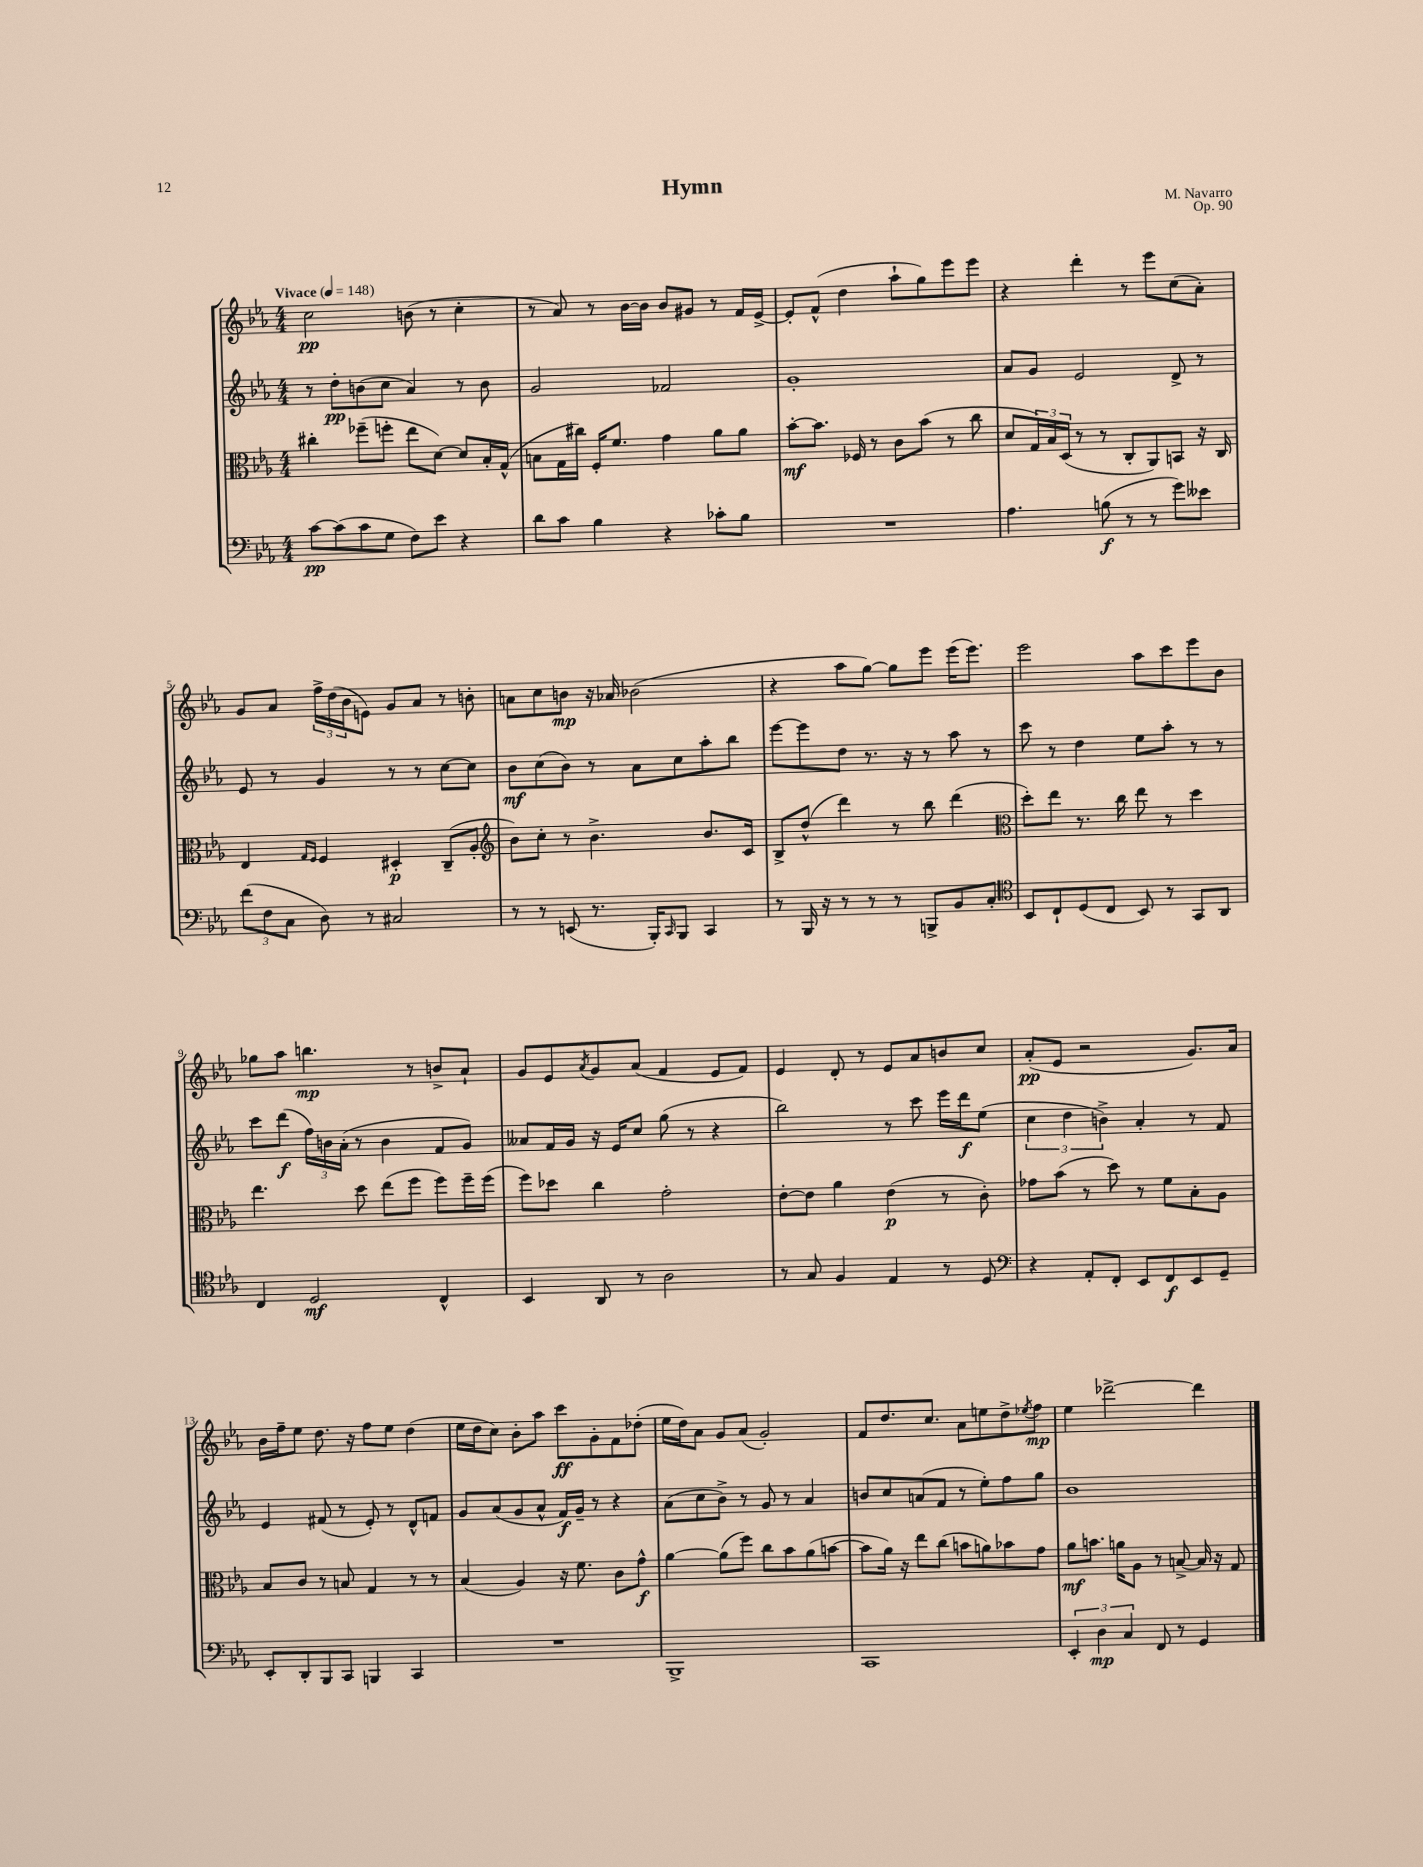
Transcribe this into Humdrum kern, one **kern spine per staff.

**kern	**dynam	**kern	**dynam	**kern	**dynam	**kern	**dynam
*part4	*part4	*part3	*part3	*part2	*part2	*part1	*part1
*staff4	*staff4	*staff3	*staff3	*staff2	*staff2	*staff1	*staff1
*clefF4	*	*clefC3	*	*clefG2	*	*clefG2	*
*k[b-e-a-]	*	*k[b-e-a-]	*	*k[b-e-a-]	*	*k[b-e-a-]	*
*M4/4	*	*M4/4	*	*M4/4	*	*M4/4	*
*MM148	*	*MM148	*	*MM148	*	*MM148	*
=1	=1	=1	=1	=1	=1	=1	=1
!	!	!	!	!	!	!LO:TX:a:B:t=Vivace	!
[8c\L	pp	4cc#X'\	.	8r	.	2cc\	pp
(8c\]	.	.	.	8dd'\L	pp	.	.
8c\	.	(8ff-X~\L	.	(8bn\	.	.	.
8G\J	.	8ffn'\J	.	8cc\J	.	.	.
8F\L)	.	8ee-\L	.	4a-/)	.	(8bn\	.
8e-\J	.	[8d\J)	.	.	.	8r	.
4r	.	8d/L]	.	8r	.	4cc'\	.
.	.	16B-'/L	.	8b\	.	.	.
.	.	(16G^^/JJ	.	.	.	.	.
=2	=2	=2	=2	=2	=2	=2	=2
8d\L	.	8Bn\L	.	2g/	.	8r	.
8c\J	.	16G\L	.	.	.	8a-/)	.
.	.	16cc#X\JJ)	.	.	.	.	.
4B-\	.	16F'/KL	.	.	.	8r	.
.	.	8.f/J	.	.	.	.	.
.	.	.	.	.	.	[16b-\LL	.
.	.	.	.	.	.	16b-\JJ]	.
4r	.	4g\	.	2f-X/	.	8b-/L	.
.	.	.	.	.	.	8g#X/J	.
8c-X'\L	.	8a-\L	.	.	.	8r	.
8B-\J	.	8a-\J	.	.	.	16f/LL	.
.	.	.	.	.	.	[16e-^/JJ	.
=3	=3	=3	=3	=3	=3	=3	=3
1r	.	[8b-'\L	mf	1g'	.	8e-'/L]	.
.	.	8.b-\J]	.	.	.	(8f^^/J	.
.	.	.	.	.	.	4dd\	.
.	.	16F-X/	.	.	.	.	.
.	.	8r	.	.	.	.	.
.	.	8c\L	.	.	.	8aa-`\L	.
.	.	(8b-\J	.	.	.	8gg\)	.
.	.	8r	.	.	.	8eee-\	.
.	.	8cc\	.	.	.	8eee-\J	.
=4	=4	=4	=4	=4	=4	=4	=4
4.A-\	.	8d/L	.	8a-/L	.	4r	.
.	.	24G/L)	.	8g/J	.	.	.
.	.	24B-/	.	.	.	.	.
.	.	(24D/JJ	.	.	.	.	.
.	.	8r	.	2e-/	.	4ddd'\	.
(8Bn\	f	8r	.	.	.	.	.
8r	.	8C'/L	.	.	.	8r	.
8r	.	8AA-/)	.	.	.	8eee-\L	.
8g\L)	.	8BBn/J	.	8d^/	.	(8cc\	.
8e--X\J	.	16r	.	8r	.	8a-'\J)	.
.	.	16C/	.	.	.	.	.
!!LO:LB:g=z
=5	=5	=5	=5	=5	=5	=5	=5
(12f\L	.	4E-/	.	8e-/	.	8g/L	.
12F\	.	.	.	.	.	.	.
.	.	.	.	8r	.	8a-/J	.
12C\J	.	.	.	.	.	.	.
.	.	16qqG/LL	.	.	.	.	.
.	.	16qqF/JJ	.	.	.	.	.
8D\)	.	4F/	.	4g/	.	24ff^\LL	.
.	.	.	.	.	.	(24dd\	.
.	.	.	.	.	.	24b-\J	.
8r	.	.	.	.	.	8en\J)	.
2C#X/	.	4D#X'/	p	8r	.	8g/L	.
.	.	.	.	8r	.	8a-/J	.
.	.	(8C~/L	.	[8cc\L	.	8r	.
.	.	8A-'/J	.	8cc\J]	.	8bn'\	.
=6	=6	=6	=6	=6	=6	=6	=6
*	*	*clefG2	*	*	*	*	*
8r	.	8b-\L)	.	8b-\L	mf	8an\L	.
8r	.	8cc'\J	.	(8cc\	.	8cc\	.
(8EEn/	.	8r	.	8b-\J)	.	8bn\J	mp
8.r	.	4.b-^\	.	8r	.	16r	.
.	.	.	.	.	.	16a-X/	.
.	.	.	.	8a-\L	.	(2b-X\	.
16BBB-'/KL)	.	.	.	.	.	.	.
16qqCC/	.	.	.	.	.	.	.
8BBB-/J	.	.	.	8cc\	.	.	.
4CC/	.	8.b-/L	.	8aa-'\	.	.	.
.	.	.	.	8bb-\J	.	.	.
.	.	16c/Jk	.	.	.	.	.
=7	=7	=7	=7	=7	=7	=7	=7
8r	.	8B-^/L	.	[8eee-\L	.	4r	.
16BBB-/	.	(8dd^^/J	.	8eee-\]	.	.	.
16r	.	.	.	.	.	.	.
8r	.	4ddd\)	.	8dd\J	.	8aa-\L	.
8r	.	.	.	8.r	.	[8gg\J)	.
8r	.	8r	.	.	.	8gg\L]	.
.	.	.	.	16r	.	.	.
8BBBn^/L	.	8bb-\	.	8r	.	8eee-\J	.
8BB-/	.	(4ddd\	.	8aa-\	.	(16eee-\KL	.
.	.	.	.	.	.	8.eee-\J)	.
8C'/J	.	.	.	8r	.	.	.
=8	=8	=8	=8	=8	=8	=8	=8
*clefC4	*	*clefC3	*	*	*	*	*
8BB-/L	.	8dd'\L)	.	8ccc\	.	2eee-\	.
8C`/	.	8ee-\J	.	8r	.	.	.
(8D/	.	8.r	.	4dd\	.	.	.
8C/J	.	.	.	.	.	.	.
.	.	16cc\	.	.	.	.	.
8BB-/)	.	8ee-\	.	8ee-\L	.	8aa-\L	.
8r	.	8r	.	8aa-'\J	.	8ccc\	.
8GG/L	.	4dd\	.	8r	.	8eee-\	.
8AA-/J	.	.	.	8r	.	8b-\J	.
!!LO:LB:g=z
=9	=9	=9	=9	=9	=9	=9	=9
4C/	.	4.ee-\	.	8ccc\L	.	8gg-X\L	.
.	.	.	.	(8ddd\J	f	8aa-\J	.
2D/	mf	.	.	24ff\LL)	.	4.bbn\	mp
.	.	.	.	24bn\	.	.	.
.	.	.	.	(24a-'\JJ	.	.	.
.	.	8dd\	.	8r	.	.	.
.	.	(8ee-\L	.	4b\	.	.	.
.	.	8ff\J	.	.	.	8r	.
4C^^/	.	8ff\L)	.	8f/L	.	8bn^/L	.
.	.	16ff~\L	.	8g/J)	.	8a-`/J	.
.	.	(16ff\JJ	.	.	.	.	.
=10	=10	=10	=10	=10	=10	=10	=10
4BB-/	.	8ff\L)	.	8a--X/L	.	8g/L	.
.	.	8dd-X\J	.	16f/L	.	8e-/	.
.	.	.	.	16g/JJ	.	.	.
.	.	.	.	.	.	8qa-/	.
8AA-/	.	4cc\	.	16r	.	8g/	.
.	.	.	.	16e-/KL	.	.	.
8r	.	.	.	8cc/J	.	(8a-/J	.
2A-\	.	2g'\	.	(8gg\	.	4f/	.
.	.	.	.	8r	.	.	.
.	.	.	.	4r	.	8e-/L	.
.	.	.	.	.	.	8f/J)	.
=11	=11	=11	=11	=11	=11	=11	=11
8r	.	[8e-'\L	.	2bb-\)	.	4e-/	.
8G/	.	8e-\J]	.	.	.	.	.
4F/	.	4a-\	.	.	.	8d'/	.
.	.	.	.	.	.	8r	.
4E-/	.	(4e-\	p	8r	.	8e-/L	.
.	.	.	.	8ccc\	.	8a-/	.
8r	.	8r	.	16eee-\LL	.	8bn/	.
.	.	.	.	16ddd\J	f	.	.
8D/	.	8c'\)	.	(8ee-\J	.	8cc/J	.
=12	=12	=12	=12	=12	=12	=12	=12
*clefF4	*	*	*	*	*	*	*
4r	.	8g-X\L	.	6cc\	.	(8a-'/L	pp
.	.	(8b-\J	.	.	.	8e-/J	.
.	.	.	.	6dd\	.	.	.
8AA-'/L	.	8r	.	.	.	2r	.
.	.	.	.	6bn^\)	.	.	.
8FF'/J	.	8dd\)	.	.	.	.	.
8EE-/L	.	8r	.	4a-'/	.	.	.
8FF/	f	8f\L	.	.	.	.	.
8EE-/	.	8B-'\	.	8r	.	8.g/L)	.
8GG~/J	.	8A-\J	.	8f/	.	.	.
.	.	.	.	.	.	16a-/Jk	.
!!LO:LB:g=z
=13	=13	=13	=13	=13	=13	=13	=13
8EE-'/L	.	8B-/L	.	4e-/	.	16b-\LL	.
.	.	.	.	.	.	16ff~\J	.
8DD'/	.	8c/J	.	.	.	8ee-\J	.
8BBB-/	.	8r	.	(8f#X/	.	8.dd\	.
8CC/J	.	8Bn/	.	8r	.	.	.
.	.	.	.	.	.	16r	.
4BBBn/	.	4G/	.	8e-'/)	.	8ff\L	.
.	.	.	.	8r	.	8ee-\J	.
4CC/	.	8r	.	8d^^/L	.	(4dd\	.
.	.	8r	.	8fn/J	.	.	.
=14	=14	=14	=14	=14	=14	=14	=14
1r	.	(4B-/	.	8g/L	.	16ee-\LL	.
.	.	.	.	.	.	16dd\J	.
.	.	.	.	(8a-/	.	8cc\J)	.
.	.	4A-/)	.	8g/	.	8b-'\L	.
.	.	.	.	8a-^^/J	.	8aa-\J	.
.	.	16r	.	16f/LL)	f	8ccc\L	ff
.	.	8.f\	.	16g~/JJ	.	.	.
.	.	.	.	8r	.	8g'\	.
.	.	8c\L	.	4r	.	8f\	.
.	.	8g^^\J	f	.	.	(8dd-X'\J	.
=15	=15	=15	=15	=15	=15	=15	=15
1BBB-^	.	[4a-\	.	(8a-\L	.	16ee-\LL	.
.	.	.	.	.	.	16dd\J)	.
.	.	.	.	8cc\	.	8a-\J	.
.	.	(8a-\L]	.	8b-^\J)	.	8g/L	.
.	.	8ff\J)	.	8r	.	(8a-/J	.
.	.	8cc\L	.	8g/	.	2g'/)	.
.	.	8b-\	.	8r	.	.	.
.	.	(8a-\	.	4a-/	.	.	.
.	.	[8bn\J	.	.	.	.	.
=16	=16	=16	=16	=16	=16	=16	=16
1CC	.	8b\L]	.	8bn/L	.	8f/L	.
.	.	16a-\Jk)	.	8cc/	.	8.dd/	.
.	.	16r	.	.	.	.	.
.	.	8ee-\L	.	(8an/	.	.	.
.	.	.	.	.	.	8.cc/J	.
.	.	(8cc\J	.	8f/J	.	.	.
.	.	8bn\L	.	8r	.	8a-\L	.
.	.	8an\)	.	8ee-'\L)	.	8een\	.
.	.	8b-X\	.	8ff\	.	8dd^\	.
.	.	.	.	.	.	8qee-X/	.
.	.	8g\J	.	8gg\J	.	8ff\J	mp
=17	=17	=17	=17	=17	=17	=17	=17
6EE-'/	.	8a-\L	mf	1b-	.	4ee-\	.
.	.	8.bn\J	.	.	.	.	.
6D\	mp	.	.	.	.	.	.
.	.	.	.	.	.	[2ddd-X^\	.
.	.	16an\KL	.	.	.	.	.
6C/	.	.	.	.	.	.	.
.	.	8A-\J	.	.	.	.	.
8FF/	.	8r	.	.	.	.	.
8r	.	[8Bn^/	.	.	.	.	.
4GG/	.	16B/]	.	.	.	4ddd-\]	.
.	.	16r	.	.	.	.	.
.	.	8G/	.	.	.	.	.
==	==	==	==	==	==	==	==
*-	*-	*-	*-	*-	*-	*-	*-
